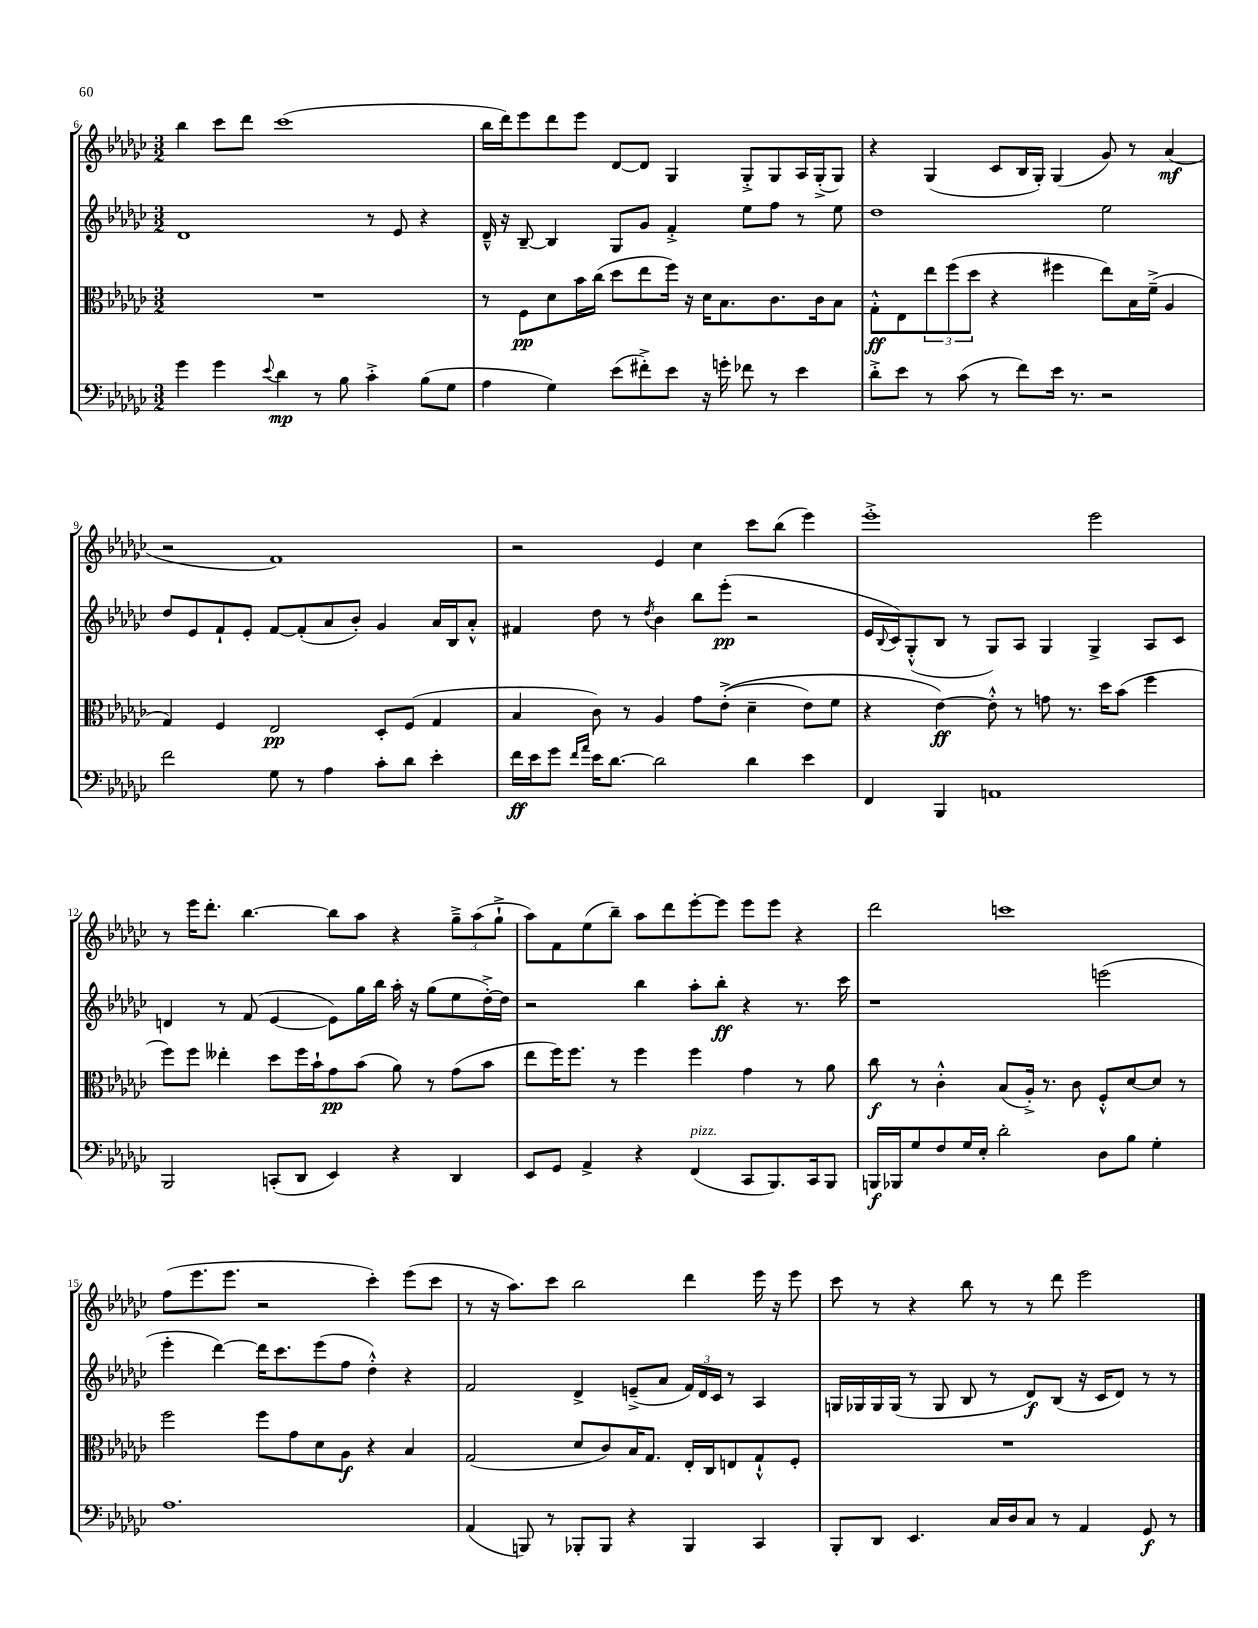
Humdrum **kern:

**kern	**kern	**kern	**kern
*staff4	*staff3	*staff2	*staff1
*clefF4	*clefC3	*clefG2	*clefG2
*k[b-e-a-d-g-c-]	*k[b-e-a-d-g-c-]	*k[b-e-a-d-g-c-]	*k[b-e-a-d-g-c-]
*M3/2	*M3/2	*M3/2	*M3/2
4g-\	1.r	1d-	4bb-\
4g-\	.	.	8ccc-\L
.	.	.	8ddd-\J
8qqe-/	.	.	.
4d-\	.	.	(1ccc-
8r	.	.	.
8B-\	.	.	.
4c-'^\	.	8r	.
.	.	8e-/	.
(8B-\L	.	4r	.
8G-\J	.	.	.
=	=	=	=
4A-\	8r	16d-~^^/	16bb-\LL
.	.	16r	16ddd-\J)
.	8F\L	[8B-~/	8eee-\
4G-\)	8d-\	4B-/]	8ddd-\
.	16b-\L	.	8eee-\J
.	(16cc-\JJ	.	.
(8e-\L	8dd-\L	8G-/L	[8d-/L
8f#'^\)	8ee-\	8g-/J	8d-/]J
8e-\J	16ff\Jk)	4f'^/	4G-/
.	16r	.	.
16r	16d-\LK	.	.
16g'\	8.B-\	.	.
8f-\	.	8ee-\L	8G-'^/L
8r	8.c-\	8ff\J	8G-/
4e-\	.	8r	16A-/L
.	16c-\k	.	(16G-'^/J
.	8B-\J	8ee-\	8G-/J)
=	=	=	=
8d-'^\L	8G-'^^\L	1dd-	4r
8e-\J	8E-\	.	.
8r	12ee-\	.	(4G-/
.	(12ff\	.	.
(8c-\	.	.	.
.	12dd-\J	.	.
8r	4r	.	8c-/L
8f\L)	.	.	16B-/L
.	.	.	16G-'/JJ)
16e-\Jk	4ff#\	.	(4G-/
8.r	.	.	.
2r	8ee-\L)	2ee-\	8g-/)
.	16B-\L	.	8r
.	(16f~^\JJ	.	.
.	4A-/	.	(4a-/
=	=	=	=
2f\	4G-/)	8dd-/L	2r
.	.	8e-/	.
.	4F/	8f`/	.
.	.	8e-'/J	.
8G-\	2E-/	[8f/L	1f)
8r	.	(8f'/]	.
4A-\	.	8a-/	.
.	.	8b-'/J)	.
8c-'\L	8D-'/L	4g-/	.
8d-\J	(8F/J	.	.
4e-'\	4G-/	16a-/LL	.
.	.	16B-/J	.
.	.	8a-'^^/J	.
=	=	=	=
16f\LL	4B-/	4f#/	2r
16e-\J	.	.	.
8g-\J	.	.	.
16qqf/LL	.	.	.
16qqa-/JJ	.	.	.
16e-\LK	8c-\)	8dd-\	.
[8.d-\J	.	.	.
.	8r	8r	.
.	.	8qdd-/	.
2d-\]	4A-/	4b-\	4e-/
.	8g-\L	8bb-\L	4cc-\
.	&((8e-'^\J	(8eee-'\J	.
4d-\	4d-~\	2r	8ccc-\L
.	.	.	(8bb-\J
4e-\	8e-\L)	.	4eee-\)
.	8f\J	.	.
=	=	=	=
4FF/	4r	16e-/LL	1eee-'^
.	.	8qqB-/	.
.	.	16c-/J)	.
.	.	(8G-'^^/	.
4BBB-/	[4e-\&)	8B-/J	.
.	.	8r	.
1AA	8e-'^^\]	8G-/L)	.
.	8r	8A-/J	.
.	8g\	4G-/	.
.	8.r	.	.
.	.	4G-^/	2eee-\
.	16dd-\LK	.	.
.	(8b-\J	.	.
.	4ff\	8A-/L	.
.	.	8c-/J	.
=	=	=	=
2BBB-/	8ff\L)	4d/	8r
.	8ff\J	.	16eee-\LK
.	.	.	8.ddd-'\J
.	4ee--'\	8r	.
.	.	(8f/	[4.bb-\
(8CC'/L	8dd-\L	[4e-/	.
8DD-/J	16ff\L	.	.
.	16b-`\J	.	.
4EE-/)	8g-\	8e-\]L)	8bb-\]L
.	(8b-\J	16gg-\L	8aa-\J
.	.	16bb-\JJ	.
4r	8a-\)	16aa-'\	4r
.	.	16r	.
.	8r	(8gg-\L	.
4DD-/	(8g-\L	8ee-\	12gg-~^\L
.	.	.	(12aa-\
.	8b-\J	[16dd-'^\L)	.
.	.	.	12gg-`^\J
.	.	16dd-\]JJ	.
=	=	=	=
8EE-/L	8ee-\L	2r	8aa-\L)
8GG-/J	16ff\K)	.	8f\
.	8.ff\J	.	.
4AA-^/	.	.	(8ee-\
.	8r	.	8bb-~\J)
4r	4ff\	4bb-\	8aa-\L
.	.	.	8ddd-\
(4FF/	4ff\	8aa-'\L	[8eee-'\
.	.	8bb-'\J	8eee-\]J
8CC-/L	4g-\	4r	8eee-\L
8.BBB-/)	.	.	8eee-\J
.	8r	8.r	4r
16CC-/k	.	.	.
8BBB-/J	8a-\	.	.
.	.	16ccc-\	.
=	=	=	=
16BBB/LL	8cc-\	1r	2ddd-\
16BBB-/J	.	.	.
8G-/	8r	.	.
8F/	4c-'^^\	.	.
16G-/L	.	.	.
16E-'/JJ	.	.	.
2d-'\	(8B-/L	.	1ccc
.	16A-'^/Jk)	.	.
.	8.r	.	.
.	8c-\	.	.
8D-\L	8F'^^/L	(2eee\	.
8B-\J	[8d-/	.	.
4G-'\	8d-/]J	.	.
.	8r	.	.
=	=	=	=
1.A-	2ff\	4eee-'\	(8ff\L
.	.	.	8.eee-\
.	.	[4ddd-\)	.
.	.	.	8.eee-\J
.	8ff\L	16ddd-\]LK	2r
.	.	8.ccc-\	.
.	8g-\	.	.
.	8d-\	(8eee-\	.
.	8A-\J	8ff\J	.
.	4r	4dd-'^^\)	4ccc-'\)
.	4B-/	4r	(8eee-\L
.	.	.	8ccc-\J
=	=	=	=
(4AA-/	(2G-/	2f/	8r
.	.	.	16r
.	.	.	8.aa-\L)
8BBB/)	.	.	.
8r	.	.	8ccc-\J
8BBB-'/L	8d-/L	4d-^/	2bb-\
8BBB-/J	8c-/)	.	.
4r	16B-/K	(8e~^/L	.
.	8.G-/J	.	.
.	.	8a-/J	.
4BBB-/	16E-'/LL	24f/LL)	4ddd-\
.	.	24d-/	.
.	16C-/J	.	.
.	.	24c-/JJ	.
.	8E/	8r	.
4CC-/	8G-`^^/	4A-/	16eee-\
.	.	.	16r
.	8F'/J	.	8eee-\
=	=	=	=
8BBB-'/L	1.r	16G/LL	8ccc-\
.	.	16G-/	.
8DD-/J	.	16G-/	8r
.	.	(16G-/JJ	.
4.EE-/	.	8r	4r
.	.	8G-/	.
.	.	8B-/	8bb-\
16C-/LL	.	8r	8r
16D-/J	.	.	.
8C-/J	.	8d-/L)	8r
8r	.	(8B-/J	8ddd-\
4AA-/	.	16r	2eee-\
.	.	16c-/LK	.
.	.	8d-/J)	.
8GG-/	.	8r	.
8r	.	8r	.
==	==	==	==
*-	*-	*-	*-
